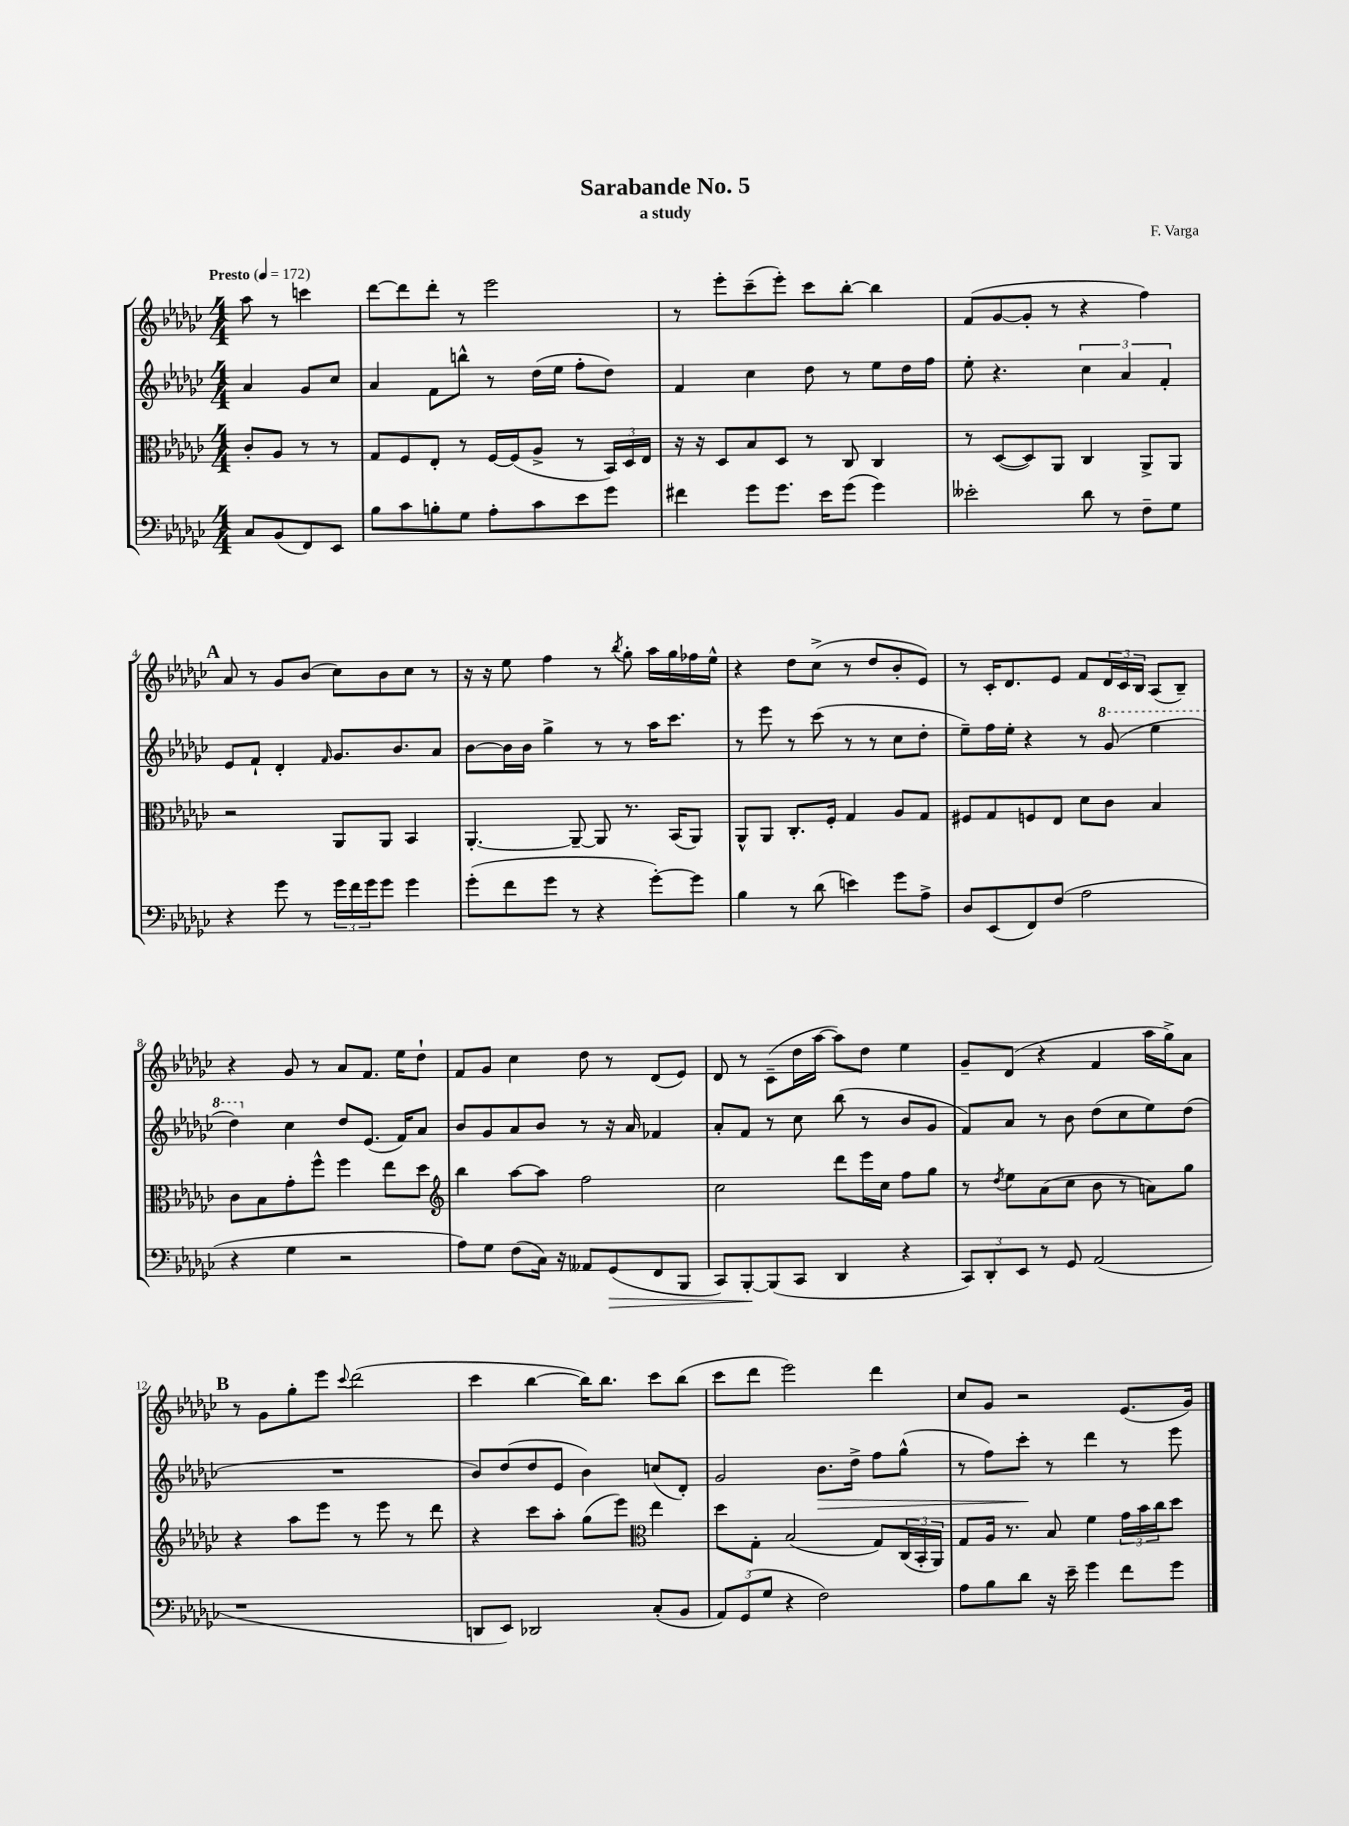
\header { title = "Sarabande No. 5" composer = "F. Varga" subtitle = "a study" }
<<
\new StaffGroup <<
\new Staff = "s0" {
    \clef treble \key ges \major \numericTimeSignature \time 4/4 \partial 2 \tempo "Presto" 4 = 172
    aes''8 r8 c'''4 |
    des'''8~ des'''8 des'''8-. r8 ees'''2 |
    r8 ees'''8-. ces'''8--( ees'''8-.) ces'''8 bes''8~-. bes''4 |
    f'8( ges'8~ ges'8-. r8 r4 f''4) |
    \mark \markup { \bold "A" } aes'8 r8 ges'8 bes'8( ces''8) bes'8 ces''8 r8 |
    r16 r16 ees''8 f''4 r8 \acciaccatura { bes''8 } ges''8-. aes''16 ges''16 fes''16 ees''16-^ |
    r4 des''8 ces''8->( r8 des''8 bes'8-. ees'8) |
    r8 ces'16-. des'8. ees'8 f'8 \tuplet 3/2 { des'16 ces'16 bes16 } aes8( bes8--) |
    r4 ges'8 r8 aes'8 f'8. ees''16 des''8-! |
    f'8 ges'8 ces''4 des''8 r8 des'8( ees'8) |
    des'8 r8 ces'8--( des''16 aes''16~ aes''8) des''8 ees''4 |
    ges'8-- des'8( r4 f'4 aes''16 ges''16->) aes'8 |
    \mark \markup { \bold "B" } r8 ges'8 ges''8-. ees'''8 \appoggiatura { ces'''8 } des'''2( |
    ces'''4 bes''4~ bes''16) bes''8. ces'''8 bes''8( |
    ces'''8 des'''8 ees'''2) des'''4 |
    ces''8 ges'8 r2 ees'8.( ges'16) \bar "|." |
}
\new Staff = "s1" {
    \clef treble \key ges \major \numericTimeSignature \time 4/4 \partial 2
    aes'4 ges'8 ces''8 |
    aes'4 f'8 b''8-^ r8 des''16( ees''16 f''8-. des''8) |
    f'4 ces''4 des''8 r8 ees''8 des''16 f''16 |
    ees''8-. r4. \tuplet 3/2 { ces''4 aes'4 f'4-. } |
    \mark \markup { \bold "A" } ees'8 f'8-! des'4-. \grace { f'16 } ges'8. bes'8. aes'8 |
    bes'8~ bes'16 bes'16 ges''4-> r8 r8 aes''16 ces'''8. |
    r8 ees'''8 r8 ces'''8( r8 r8 ces''8 des''8-. |
    ees''8--) f''16 ees''16-. r4 r8 \ottava #1 ges''8( ees'''4 |
    des'''4) \ottava #0 ces''4 des''8 ees'8.( f'16) aes'8 |
    bes'8 ges'8 aes'8 bes'8 r8 r16 aes'16 fes'4 |
    aes'8-. f'8 r8 ces''8 bes''8( r8 bes'8 ges'8 |
    f'8) aes'8 r8 bes'8 des''8( ces''8 ees''8) des''8( |
    \mark \markup { \bold "B" } R1 |
    bes'8) des''8( des''8 ees'8 bes'4) c''8( des'8-.) |
    ges'2 bes'8.\> des''16-> f''8 ges''8-^( |
    r8 f''8) ces'''8-.\! r8 des'''4 r8 ees'''8 \bar "|." |
}
\new Staff = "s2" {
    \clef alto \key ges \major \numericTimeSignature \time 4/4 \partial 2
    ces'8-. aes8 r8 r8 |
    ges8 f8 ees8-. r8 f16~ f16( aes8-> r8 \tuplet 3/2 { bes,16) des16 ees16 } |
    r16 r16 des8 bes8 des8 r8 ces8 ces4 |
    r8 des8~( des8) aes,8 ces4 aes,8-> aes,8 |
    \mark \markup { \bold "A" } r2 aes,8 aes,8 bes,4 |
    aes,4.~-. aes,8~-- aes,8 r8. bes,16( aes,8) |
    aes,8-^ aes,8 ces8.-. f16-. ges4 aes8 ges8 |
    fis8 ges8 f8 ees8 des'8 ces'8 bes4 |
    ces'8 bes8 ges'8-. f''8-^ f''4 ees''8 des''8 |
    \clef treble bes''4 aes''8~ aes''8 f''2 |
    ces''2 des'''8 ees'''16 ces''16 f''8 ges''8 |
    r8 \acciaccatura { des''8 } ees''8 aes'8( ces''8 bes'8 r8 a'8) ges''8 |
    \mark \markup { \bold "B" } r4 aes''8 ees'''8 r8 ees'''8 r8 des'''8 |
    r4 ces'''8 aes''8-. ges''8( ees'''8) \clef alto ees''4 |
    des''8 ges8-. bes2( ges8) \tuplet 3/2 { ces16( bes,16-. aes,16) } |
    ges8 aes16 r8. bes8 f'4 \tuplet 3/2 { ges'16 bes'16 ces''16 } des''8 \bar "|." |
}
\new Staff = "s3" {
    \clef bass \key ges \major \numericTimeSignature \time 4/4 \partial 2
    ces8 bes,8( f,8) ees,8 |
    bes8 ces'8 b8-. ges8 aes8-. ces'8 ees'8 ges'8 |
    fis'4 ges'8 ges'8. ees'16 ges'8( ges'4) |
    eeses'2-. des'8 r8 f8-- ges8 |
    \mark \markup { \bold "A" } r4 ges'8 r8 \tuplet 3/2 { ges'16 f'16 ges'16 } ges'8 ges'4 |
    ges'8-.( f'8 ges'8 r8 r4 ges'8~-.) ges'8 |
    bes4 r8 des'8( e'4) ges'8 aes8-> |
    des8 ees,8( f,8) f8( aes2 |
    r4 ges4 r2 |
    aes8) ges8 f8( ces16) r16 aeses,8 ges,8\>( f,8 bes,,8 |
    ces,8) bes,,8~-.\! bes,,8( ces,8 des,4 r4 |
    \tuplet 3/2 { ces,8) des,8-. ees,8 } r8 ges,8 aes,2( |
    \mark \markup { \bold "B" } r1 |
    d,8 ees,8) des,2 ces8-.( bes,8 |
    \tuplet 3/2 { aes,8) ges,8( ges8 } r4 f2) |
    aes8 bes8 des'8 r16 ees'16-- ges'4 f'8 ges'8 \bar "|." |
}
>>
>>
